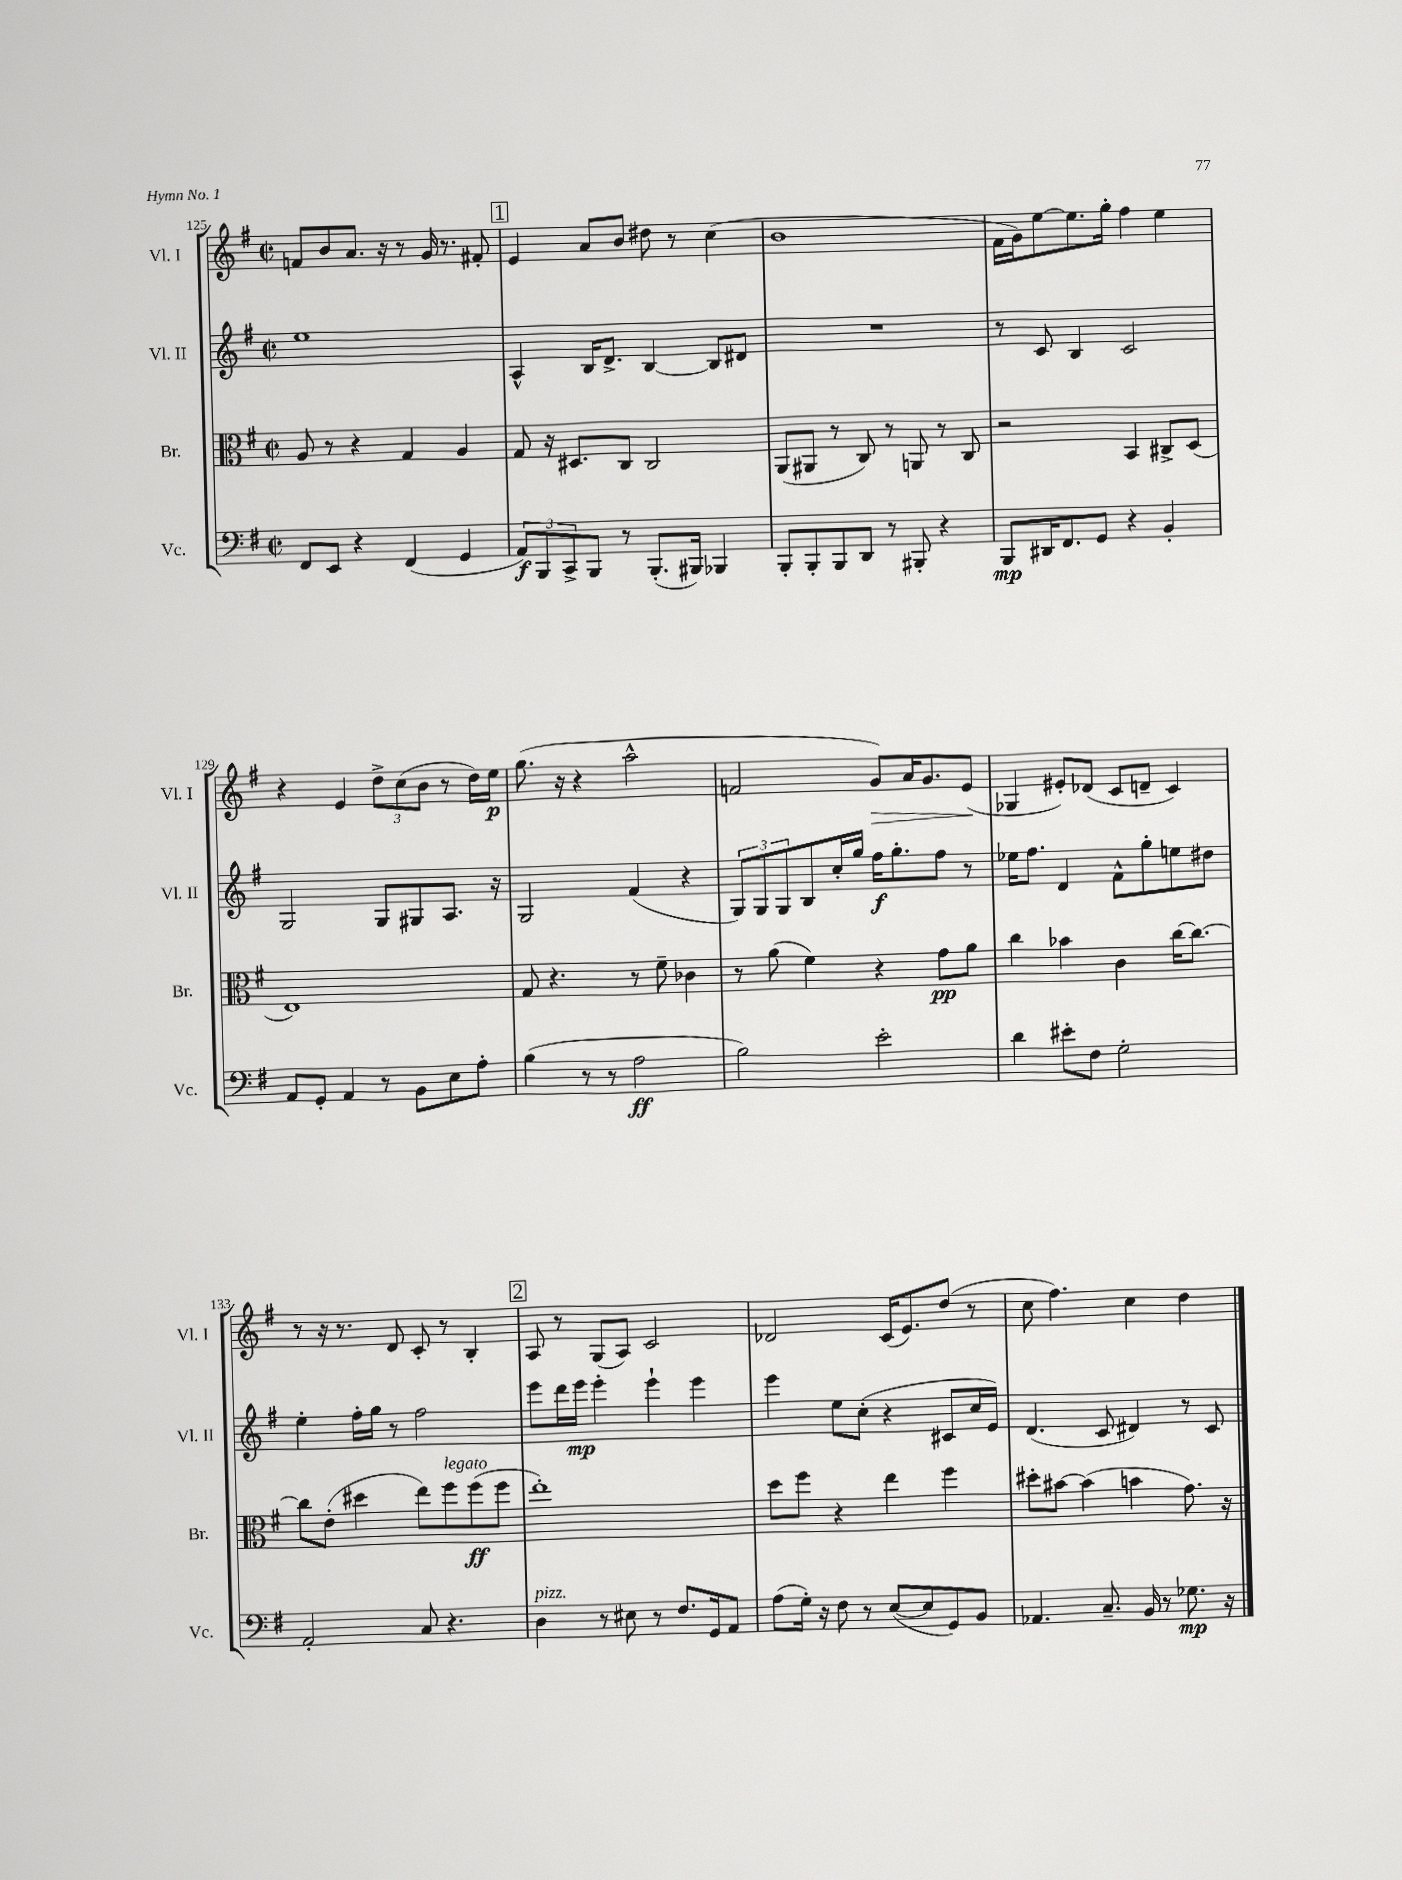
<<
\new StaffGroup <<
\new Staff = "s0" \with { instrumentName = "Vl. I" shortInstrumentName = "Vl. I" } {
    \clef treble \key g \major \defaultTimeSignature \time 2/2
    f'8 b'8 a'8. r16 r8 g'16 r8. fis'8-. |
    \mark \markup { \box "1" } e'4 a'8 b'8 dis''8 r8 c''4( |
    b'1 |
    fis'16 g'16) e''8~ e''8. g''16-. fis''4 e''4 |
    r4 e'4 \tuplet 3/2 { d''8-> c''8( b'8 } r8 d''16) e''16\p |
    g''8.( r16 r4 a''2-^ |
    f'2 g'8\>) a'16 g'8. e'8\!( |
    ges4 eis'8-.) des'8( c'8 d'8-- c'4) |
    r8 r16 r8. d'8 c'8-. r8 b4-. |
    \mark \markup { \box "2" } a8 r8 g8( a8) c'2 |
    des'2 c'16( e'8.) d''8( r8 |
    c''8 fis''4.) c''4 d''4 \bar "|." |
}
\new Staff = "s1" \with { instrumentName = "Vl. II" shortInstrumentName = "Vl. II" } {
    \clef treble \key g \major \defaultTimeSignature \time 2/2
    e''1 |
    \mark \markup { \box "1" } a4-^ b16 d'8.-> b4~ b8 dis'8 |
    R1 |
    r8 c'8 b4 c'2 |
    g2 g8 gis8 a8. r16 |
    g2 fis'4( r4 |
    \tuplet 3/2 { g8) g8 g8 } b8 c''16-. g''16 fis''16\f g''8.-. fis''8 r8 |
    ees''16 fis''8. d'4 fis'8-^ g''8-. e''8 dis''8 |
    e''4-. fis''16-. g''16 r8 fis''2 |
    \mark \markup { \box "2" } e'''8 d'''16 e'''16\mp e'''4-. e'''4-! e'''4 |
    e'''4 e''8 c''8-.( r4 cis'8 c''16 e'16) |
    d'4.( c'8 dis'4) r8 c'8 \bar "|." |
}
\new Staff = "s2" \with { instrumentName = "Br." shortInstrumentName = "Br." } {
    \clef alto \key g \major \defaultTimeSignature \time 2/2
    a8 r8 r4 g4 a4 |
    \mark \markup { \box "1" } g8 r16 dis8. c8 c2 |
    a,8( ais,8 r8 c8) r8 a,8 r8 c8 |
    r2 b,4 cis8-> d8( |
    e1) |
    g8 r4. r8 fis'8-- ces'4 |
    r8 a'8( fis'4) r4 g'8\pp a'8 |
    c''4 bes'4 c'4 c''16~ c''8.~ |
    c''8 e'8-.( dis''4 e''8) fis''8^\markup { \italic "legato" } fis''8\ff( fis''8 |
    \mark \markup { \box "2" } e''1-.) |
    d''8 fis''8 r4 e''4 fis''4 |
    dis''8-. bis'8~ bis'4( b'4 g'8.) r16 \bar "|." |
}
\new Staff = "s3" \with { instrumentName = "Vc." shortInstrumentName = "Vc." } {
    \clef bass \key g \major \defaultTimeSignature \time 2/2
    fis,8 e,8 r4 fis,4( g,4 |
    \mark \markup { \box "1" } \tuplet 3/2 { a,8\f) b,,8 c,8-> } b,,8 r8 b,,8.-.( bis,,16) bes,,4 |
    b,,8-. b,,8-. b,,8 d,8 r8 bis,,8-. r4 |
    b,,8\mp dis,16 fis,8. g,8 r4 b,4-. |
    a,8 g,8-. a,4 r8 b,8 e8 a8-. |
    b4( r8 r8 a2\ff |
    b2) e'2-. |
    d'4 eis'8-. fis8 g2-. |
    a,2-. c8 r4. |
    \mark \markup { \box "2" } d4^\markup { \italic "pizz." } r8 eis8 r8 fis8. g,16 a,8 |
    a8( g16-.) r16 fis8 r8 e8~( e8 g,8) b,8 |
    aes,4. c8.-- b,16 r8 ges8.\mp r16 \bar "|." |
}
>>
>>
\layout { \context { \Score currentBarNumber = #125 } }
